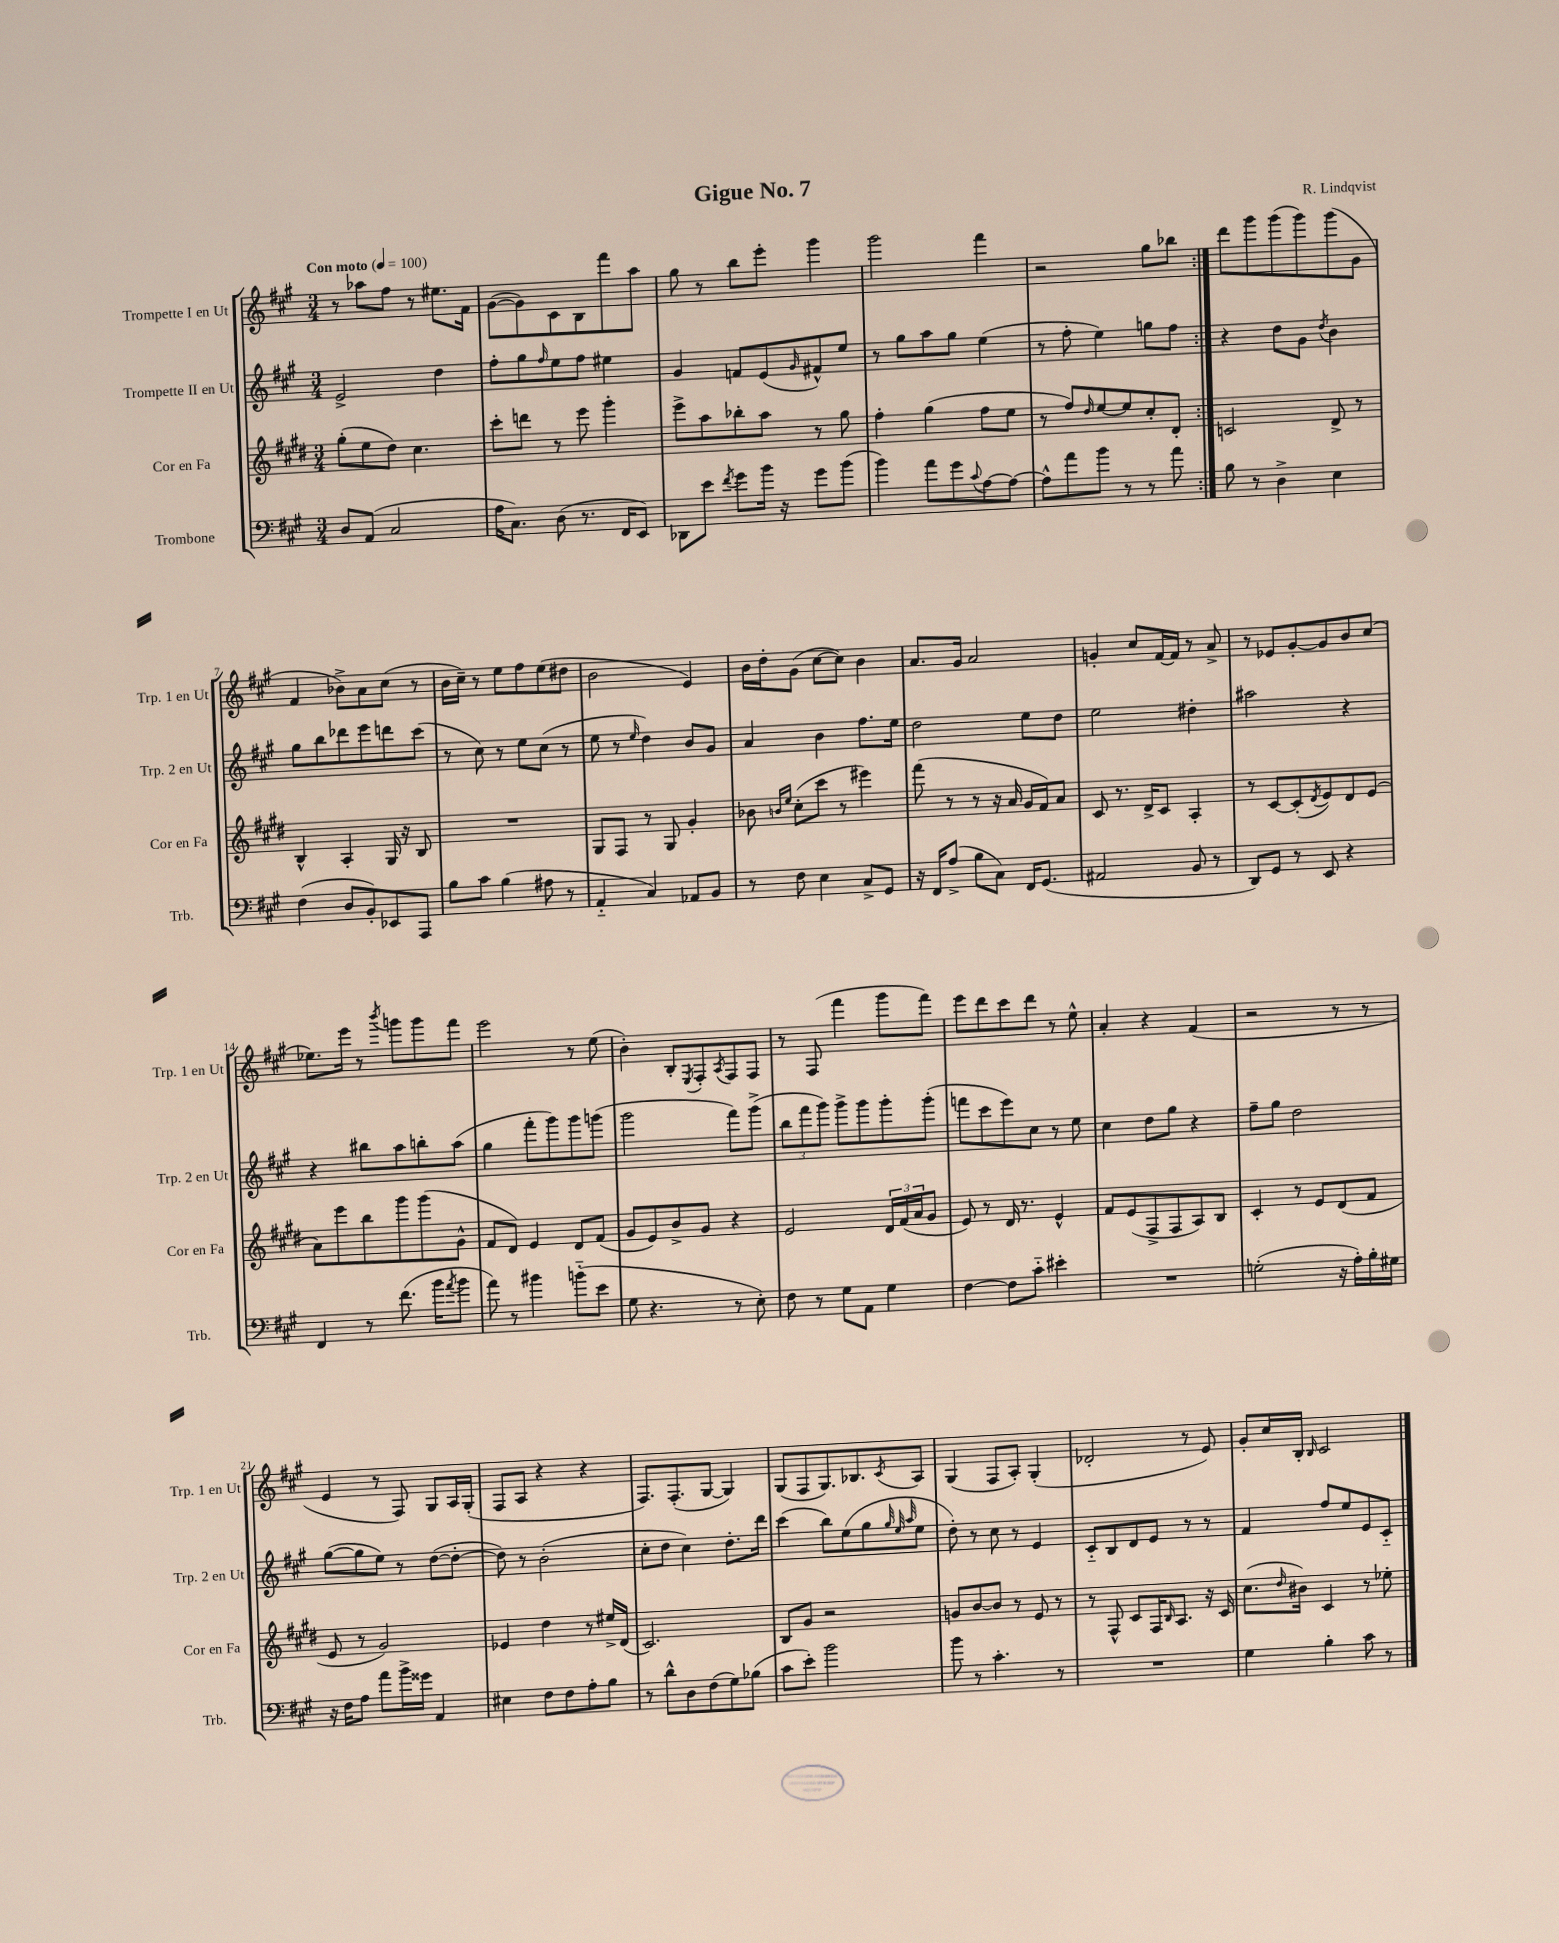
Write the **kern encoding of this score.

**kern	**kern	**kern	**kern
*part4	*part3	*part2	*part1
*staff4	*staff3	*staff2	*staff1
*I"Trombone	*I"Cor en Fa	*I"Trompette II en Ut	*I"Trompette I en Ut
*I'Trb.	*I'Cor en Fa	*I'Trp. 2 en Ut	*I'Trp. 1 en Ut
*clefF4	*clefG2	*clefG2	*clefG2
*k[f#c#g#]	*k[f#c#g#d#]	*k[f#c#g#]	*k[f#c#g#]
*M3/4	*M3/4	*M3/4	*M3/4
*MM100	*MM100	*MM100	*MM100
=1	=1	=1	=1
!	!	!	!LO:TX:a:B:t=Con moto
8D/L	(8gg#'\L	2e^/	8r
(8AA/J	8ee\	.	8aa-X\L
2C#/	8dd#\J)	.	8ff#\J
.	4.cc#\	.	8r
.	.	4dd\	8.ee#X\L
.	.	.	16f#\Jk
=2	=2	=2	=2
16A\KL	8ccc#'\L	8ff#'\L	([8g#\L
8.C#\J)	.	.	.
.	8dddn\J	8gg#\	8g#\])
.	.	16qqff#/	.
(8D\	8r	8ee\	8c#\
8.r	8eee\	8ff#\J	8B\
.	4ggg#'\	4ee#X\	8fff#\
16FF#/KL	.	.	.
8EE/J)	.	.	8aa\J
=3	=3	=3	=3
8DD-X\L	8eee^\L	4g#/	8gg#\
8e\J	8aa\	.	8r
8qf#/	.	.	.
8g#\L	8bb-X'\	8fn/L	8bb\L
16b\Jk	8aa\J	(8e/	8eee'\J
16r	.	.	.
.	.	16qqg#/	.
8g#\L	8r	8f#X^^/)	4ggg#\
(8b\J	8gg#\	8ee/J	.
=4	=4	=4	=4
4b\)	4ff#'\	8r	2ggg#\
.	.	8gg#\L	.
8a\L	(4gg#\	8aa\	.
8g#\	.	8gg#\J	.
8qqc#/	.	.	.
[8A\	8ff#\L	(4ee\	4fff#\
8A\J_	8ee\J	.	.
=5	=5	=5	=5
8A^^\L]	8r	8r	2r
8a\	8ff#/L)	8ff#'\	.
.	16qqdd#/	.	.
8b\J	[8ee/	4ee\)	.
8r	8ee/]	.	.
8r	8cc#'/	8ggn\L	8gg#\L
8a\	8d#'/J	8ff#\J	8bb-X\J
=6:|!	=6:|!	=6:|!	=6:|!
8B\	2cn/	4r	8ddd\L
8r	.	.	8ggg#\
4D^\	.	8dd\L	(8ggg#\
.	.	8g#\J	8ggg#\)
.	.	8qdd/	.
4E\	8d#^/	4b\	(8ggg#\
.	8r	.	8g#\J
!!LO:LB:g=z
=7	=7	=7	=7
(4F#\	4B^^/	8gg#\L	4f#/
.	.	8bb\	.
8D/L	4A'/	8ddd-X\	8b-X^\L)
8BB'/)	.	8eee\	8a\
8EE-X/	16G#/	8dddn\	(8cc#\J
.	16r	.	.
8AAA/J	8B/	(8ccc#\J	8r
=8	=8	=8	=8
8B\L	2.r	8r	16b\LL
.	.	.	16cc#~\JJ)
8c#\J	.	8cc#\)	8r
(4B\	.	8r	8ee\L
.	.	8ee\L	8ff#\
8A#X\	.	(8cc#\J	(8ee\
8r	.	8r	8dd#X\J
=9	=9	=9	=9
4AA/	8G#/L	8ee\	2b\
.	8F#/J	8r	.
.	.	16qqee/	.
4C#/)	8r	4dd\)	.
.	8G#/	.	.
8AA-X/L	4g#'/	8b/L	4e/)
8BB/J	.	8g#/J	.
=10	=10	=10	=10
8r	8b-X\	4a/	16b\LL
.	.	.	16dd'\J
.	16qqbn/LL	.	.
.	16qqee/JJ	.	.
8F#\	(8cc#'\L	.	(8g#\J
4E\	8ccc#\J	4b\	[8cc#\L
.	8r	.	8cc#\J])
8C#^/L	4eee#X\)	8.ff#\L	4b\
8GG#/J	.	.	.
.	.	16ee\Jk	.
=11	=11	=11	=11
16r	(8fff#\	2dd\	8.a/L
16FF#/KL	.	.	.
(8A^/J	8r	.	.
.	.	.	16g#/Jk
8B\L	8r	.	2a/
8C#\J)	16r	.	.
.	16a/	.	.
16FF#/KL	16g#/LL	8ee\L	.
(8.GG#/J	16f#/J)	.	.
.	8a/J	8dd\J	.
=12	=12	=12	=12
2AA#X/	8c#/	2ee\	4gn'/
.	8.r	.	.
.	.	.	8cc#/L
.	16d#^/KL	.	.
.	8c#/J	.	[16f#/L
.	.	.	16f#/JJ]
8BB/	4A'/	4dd#X'\	8r
8r	.	.	8a^/
=13	=13	=13	=13
8DD/L)	8r	2aa#X\	8r
8GG#/J	[8c#/L	.	8e-X/L
8r	(8c#'/]	.	[8g#'/
.	8qd#/	.	.
8EE/	8e/)	.	8g#/]
4r	8d#/	4r	8b/
.	(8e/J	.	(8cc#/J
!!LO:LB:g=z
=14	=14	=14	=14
4FF#/	8a\L)	4r	8.ee-X\L)
.	8eee\	.	.
.	.	.	16eee\Jk
8r	8bb\	8bb#X\L	8r
.	.	.	8qbbb/
(8.f#\	8ggg#\	8aa\	8gggn\L
.	(8ggg#\	8bbn'\	8ggg\
16b\KL	.	.	.
8qa/	.	.	.
8b\J	8g#^^\J	(8aa\J	8fff#\J
=15	=15	=15	=15
8a\)	8f#/L	4gg#\	2eee\
8r	8d#/J)	.	.
4b#X\	4e/	8fff#'\L	.
.	.	8ggg#\)	.
(8bn\L	8d#/L	8ggg#\	8r
8e\J	(8f#/J	(8gggn\J	(8ee\
=16	=16	=16	=16
8G#\	8g#/L	2ggg#\	4b'\)
4.r	8e/)	.	.
.	8b^/	.	8B'/L
.	.	.	8qE/
.	8g#/J	.	8F#'/
.	.	.	8qA/
8r	4r	8fff#\L)	8F#/
8E'\)	.	(8ggg#^\J	8F#/J
=17	=17	=17	=17
8F#\	2e/	12bb\L	8r
.	.	12fff#\	.
8r	.	.	(8F#/
.	.	12ggg#\J)	.
8G#\L	.	8ggg#^\L	4fff#\
8AA\J	.	8ggg#\	.
4G#\	24d#/LL	8ggg#'\	8ggg#\L
.	(24f#/	.	.
.	24a/J	.	.
.	8g#/J	(8ggg#'\J	8fff#\J)
=18	=18	=18	=18
[4F#\	8e/)	8fffn\L	8eee\L
.	8r	8ccc#\	8ddd\
8F#\L]	16d#/	8eee\)	8ccc#\
.	8.r	.	.
8c#\J	.	8cc#\J	8ddd\J
4e#X'\	4e^^/	8r	8r
.	.	8ee\	8ee^^\
=19	=19	=19	=19
2.r	8f#/L	4cc#\	4a'/
.	(8e/	.	.
.	8F#^/	8dd\L	4r
.	8F#/	8gg#\J	.
.	8A/)	4r	(4f#/
.	8B/J	.	.
=20	=20	=20	=20
(2Gn'\	4c#'/	8ff#~\L	2r
.	.	8gg#\J	.
.	8r	2dd\	.
.	8e/L	.	.
16r	(8d#/	.	8r
16A'\LL)	.	.	.
16B'\	8f#/J	.	8r
16G#X\JJ	.	.	.
!!LO:LB:g=z
=21	=21	=21	=21
16r	8e/	([8gg#\L	4e/
16F#\KL	.	.	.
8A\J	8r	8gg#\]	.
8a\L	2g#/)	8ee\J)	8r
16b^\L	.	8r	8F#/)
16g##X\JJ	.	.	.
4AA/	.	([8dd\L	8G#/L
.	.	8dd'\J_	16A/L
.	.	.	(16G#'/JJ
=22	=22	=22	=22
4E#X\	4e-X/	8dd\])	8F#/L
.	.	8r	8A/J
8F#\L	4dd#\	(2b'\	4r
8F#\	.	.	.
8A'\	8r	.	4r
8B\J	16ee#X^/LL	.	.
.	(16d#/JJ	.	.
=23	=23	=23	=23
8r	2.c#/)	8cc#'\L	8.F#/L)
8d^^\L	.	8dd\J	.
.	.	.	(8.F#'/
8D\	.	4cc#\)	.
(8F#\	.	.	[8G#/J
8G#\)	.	8.dd'\L	4G#/])
(8B-X\J	.	.	.
.	.	16ddd\Jk	.
=24	=24	=24	=24
8c#\L	8B/L	(4ccc#\	(8G#/L
8e'\J)	8g#/J	.	8F#/
2b\	2r	8bb\L)	8.G#/)
.	.	(8ee\	.
.	.	.	8.B-X/
.	.	8gg#\	.
.	.	32qqgg#/	.
.	.	32qqee/	.
.	.	32qqaa/	8qc#/
.	.	8ee\J	8A/J
=25	=25	=25	=25
8b\	8gn/L	8dd'\)	(4G#/
8r	[8b/	8r	.
4.c#'\	8b/J]	8cc#\	8F#/L
.	8r	8r	8A'/J)
.	8e/	4e/	(4G#'/
8r	8r	.	.
=26	=26	=26	=26
2.r	8r	8c#/L	2d-X'/
.	8F#^^/	8B/	.
.	8c#/L	8d/	.
.	16F#/K	8e/J	.
.	16qqB/	.	.
.	8.A/J	.	.
.	.	8r	8r
.	16r	8r	8e/)
.	16c#/	.	.
=27	=27	=27	=27
4G#\	(8.cc#\L	4f#/	8g#'/L
.	.	.	16cc#/L
.	16qqdd#/	.	.
.	16b#X\Jk)	.	16B'/JJ
.	.	.	16qqB/
4B'\	4c#/	8ff#/L	2c#/
.	.	8ee/	.
8c#\	8r	8e/	.
8r	8ee-X'\	8c#/J	.
==	==	==	==
*-	*-	*-	*-
